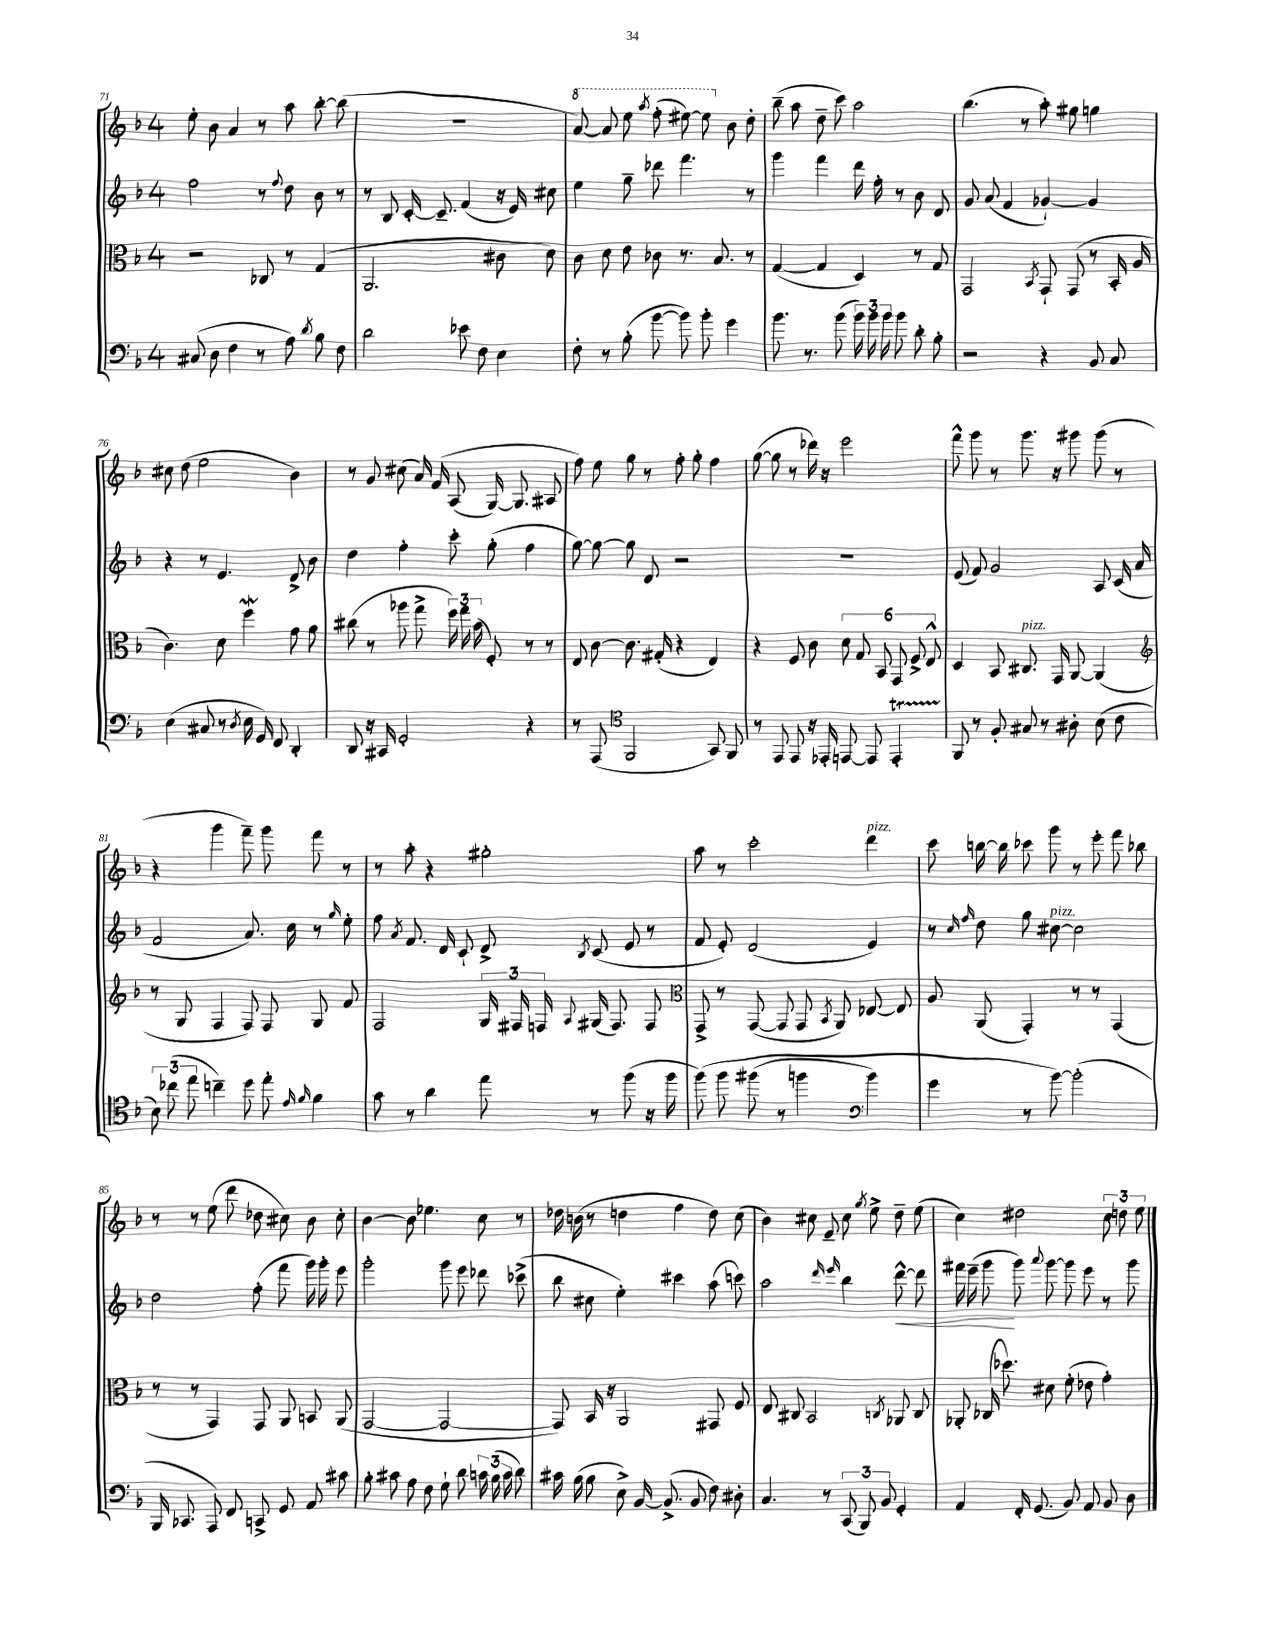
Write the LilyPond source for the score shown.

<<
\new StaffGroup <<
\new Staff = "s0" {
    \clef treble \key f \major \once \override Staff.TimeSignature.style = #'single-digit \time 4/4
    \autoBeamOff e''8-. bes'8 a'4 r8 a''8 bes''8~-. bes''8( |
    R1 |
    \ottava #1 a''8~) a''8 e'''8 \acciaccatura { a'''8 } f'''8-.( eis'''8~) eis'''8 \ottava #0 bes'8 d''8-. |
    bes''8--( a''8 d''8-- c'''8) a''2 |
    bes''4.( r8 a''8-.) gis''8 g''4 |
    cis''8 d''8( e''2 bes'4) |
    r8 g'8 cis''8( a'16) f'16\( a8( g16~) g8. ais8 |
    f''8\) e''8 g''8 r8 f''8-. g''8-. f''4 |
    g''8~( g''8 r8 des'''16) r16 e'''2 |
    f'''8-^ g'''8 r8 g'''8. r16 gis'''8 gis'''8( r8 |
    r4 g'''4 f'''8--) g'''8 f'''8 r8 |
    r8 a''8-. r4 gis''2-. |
    a''8 r8 c'''2-. d'''4^\markup { \italic "pizz." } |
    c'''8 b''16~ b''16 ces'''8 g'''8 r8 e'''8-. f'''8 bes''8 |
    r8 r8 e''8( d'''8 des''8 cis''8) bes'8 cis''8-. |
    bes'4~ bes'8 ees''4. c''8 r8 |
    des''16 b'16( r8 d''4 f''4 d''8) c''8( |
    bes'4) cis''8 e'8-- cis''8 \acciaccatura { g''8 } e''8-> d''8-- e''8( |
    c''4) dis''2 \tuplet 3/2 { c''8 d''8 e''8 } \bar "|." |
}
\new Staff = "s1" {
    \clef treble \key f \major \once \override Staff.TimeSignature.style = #'single-digit \time 4/4
    \autoBeamOff f''2 r8 \appoggiatura { f''8 } d''8 bes'8 r8 |
    r8 bes8 c'16~-. c'8.-- f'4( r16 e'16) cis''8 |
    e''4 g''8-- des'''8 f'''4. r8 |
    g'''4 f'''4 d'''16 f''16-. r8 bes'8 d'8 |
    g'8 a'8( f'4 ges'4~-!) ges'4 |
    r4 r8 e'4. d'8-> bes'8 |
    d''4 f''4-. c'''8-. g''8-.( f''4 |
    g''8~) g''8~ g''8 d'8 r2 |
    R1 |
    e'8( f'8) g'2 a8 c'16( a'16 |
    f'2 a'8.) c''16 r8 \grace { g''16 } e''8-. |
    f''8 \acciaccatura { a'8 } f'8. d'16 c'8-! d'8-> \acciaccatura { bes8 } c'8( e'8 r8 |
    f'8 e'8-.) d'2( e'4) |
    r8 \grace { c''16 f''16 } d''8 g''8 cis''8~^\markup { \italic "pizz." } cis''2 |
    d''2 f''8-.( f'''8 g'''16) g'''16-. e'''8 |
    g'''2-. g'''8 e'''8 des'''8 ces'''8->( |
    bes''8 cis''8 e''4-.) cis'''4 a''8( c'''8) |
    a''2 \grace { d'''16 e'''16 } bes''4 d'''8~-^\< d'''8 |
    fis'''16 e'''16--( g'''8\! g'''8) \appoggiatura { a'''8 } g'''8~ g'''8 e'''8 r8 g'''8 \bar "|." |
}
\new Staff = "s2" {
    \clef alto \key f \major \once \override Staff.TimeSignature.style = #'single-digit \time 4/4
    \autoBeamOff r2 ces8 r8 g4( |
    a,2. cis'8 d'8) |
    c'8 d'8 e'8 ces'8 r8. bes8. r8 |
    g4~( g4 d4) r8 g8 |
    g,2 \acciaccatura { bes,8 } g,8-! g,8( r8 bes,16-. a16 |
    c'4.) d'8 f''4\mordent g'8 a'8 |
    cis''8( r8 aes''8 g''8-> \tuplet 3/2 { f''16) g''16 bes'16( } f8-.) r8 r8 |
    e8 c'8~ c'8. gis16-.( r4 e4) |
    r4 f8 c'8 \tuplet 6/4 { d'8 g8 bes,8 g,8 f8-> e8-^ } |
    d4 bes,8 cis8.^\markup { \italic "pizz." } g,16 a,8~ a,4( |
    \clef treble r8 g8 f4 f8) f8 g8 f'8 |
    f2 \tuplet 3/2 { g16 fis16 f16 } \appoggiatura { a8 } gis16( f8.) f8 |
    \clef alto g,8-> r8 g,8~( g,8 g,8 \acciaccatura { bes,8 } a,8) ees8~ ees8 |
    a8 a,8( g,4-.) r8 r8 g,4( |
    r8 r8 g,4) g,8 a,8 b,8 a,8( |
    g,2~ g,2~ |
    g,8) bes,16 r16 a,2 gis,8 f8 |
    e8 cis8 bes,2 \acciaccatura { c8 } aes,8 c8 |
    aes,8-. ces16( des''8.) dis'8 f'8-.( ees'8 g'4-.) \bar "|." |
}
\new Staff = "s3" {
    \clef bass \key f \major \once \override Staff.TimeSignature.style = #'single-digit \time 4/4
    \autoBeamOff cis8( d8 f4 r8 a8) \acciaccatura { d'8 } bes8 f8 |
    d'2 ees'8 f8 e4 |
    f8-. r8 bes8-.( bes'8~ bes'8) bes'8-. g'4 |
    bes'8. r8. bes'8( \tuplet 3/2 { bes'16) bes'16 bes'16 } bes'8 d'8-. bes8-. |
    r2 r4 bes,8 c8 |
    e4( cis8 r8 \acciaccatura { d8 } e16 g,16) f,8 d,4-. |
    d,8 r16 cis,16 g,2-. r4 |
    r8 a,,8( \clef tenor f,2 g,8) f,8 |
    r8 e,8 e,8 r16 ees,16-. e,8~ e,8 e,4-.\startTrillSpan |
    f,8\stopTrillSpan r8 f8-. gis8 r8 ais8-. bes8( c'8 |
    \tuplet 3/2 { bes8) ces''8( e''8 } c''4--) d''8 e''8-. \grace { e'16 f'16 } f'4 |
    g'8 r8 a'4 e''8 r8 f''8( r16 f''16 |
    f''8)\( f''8 fis''8( r8 f''4 \clef bass bes'4) |
    g'4 r8 bes'8~\) bes'2-.( |
    bes,,16 ces,8. a,,8) f,8 c,8-> g,8 a,8 cis'8 |
    bes8-. cis'8 a8 f8 g8-! d'8 \tuplet 3/2 { c'16 bes16( c'16 } d'8) |
    cis'16 bes16( bes8 e8->) bes,16~ bes,8.->( bes,8 f8) dis8-. |
    c4. r8 \tuplet 3/2 { c,8( bes,,8) bes,8 } g,4-. |
    a,4 f,16-. g,8.( bes,8) a,8 bes,8 d8 \bar "|." |
}
>>
>>
\layout { \context { \Score currentBarNumber = #71 } }
